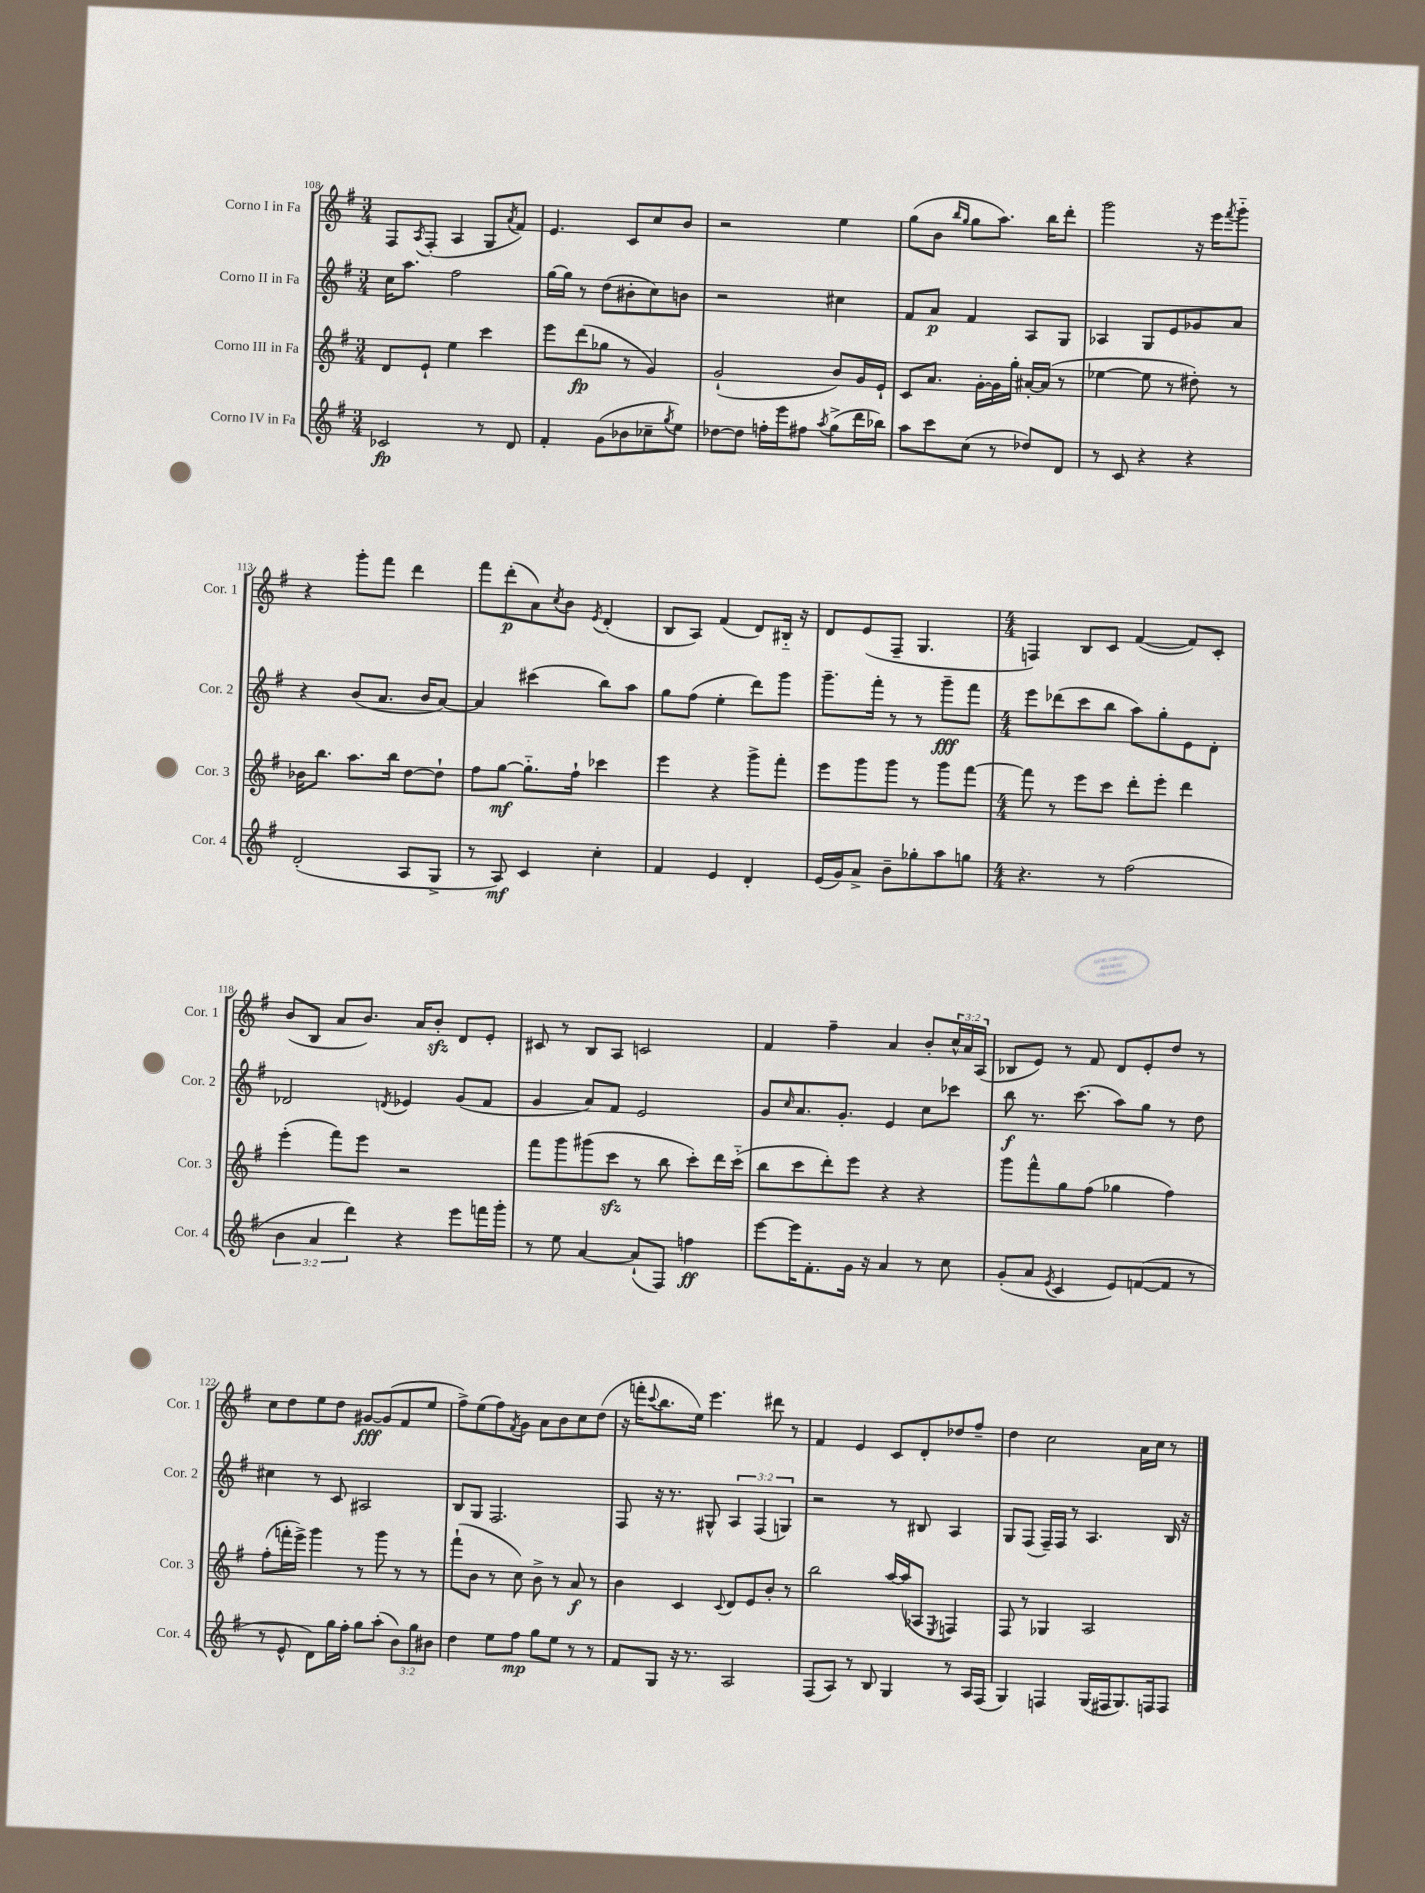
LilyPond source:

<<
\new StaffGroup <<
\new Staff = "s0" \with { instrumentName = "Corno I in Fa" shortInstrumentName = "Cor. 1" } {
    \clef treble \key g \major \numericTimeSignature \time 3/4 \override Staff.TupletNumber.text = #tuplet-number::calc-fraction-text
    fis8 \acciaccatura { a8 } fis8-.( a4 g8 \acciaccatura { a'8 } fis'8) |
    e'4. c'8 c''8 b'8 |
    r2 e''4 |
    g''8( b'8 \grace { b''16 g''16 } g''8 a''8.) b''16 d'''8-. |
    g'''2 r16 e'''16 \acciaccatura { fis'''8 } g'''8-_ |
    r4 g'''8-. fis'''8 d'''4 |
    fis'''8 d'''8-.\p( a'8) \acciaccatura { c''8 } b'8 \acciaccatura { e'8 } d'4-.( |
    b8 a8) fis'4( d'8) bis16-_ r16 |
    d'8 e'8( fis8-- g4. |
    \numericTimeSignature \time 4/4 f4) b8 c'8 fis'4~( fis'8) c'8-. |
    b'8( b8 a'8 b'8.) a'16 b'8-.\sfz d'8 e'8-. |
    cis'8 r8 b8 a8 c'2 |
    fis'4 fis''4-- a'4 b'8-. \tuplet 3/2 { c''16-^ a'16 a16( } |
    bes8 e'8) r8 fis'8 d'8 e'8-. d''8 r8 |
    c''8 d''8 e''8 d''8 gis'8~\fff gis'8( fis'8 e''8 |
    fis''8->) e''8( fis''8) \acciaccatura { fis'8 } g'8 a'8 b'8 c''8 d''8( |
    r16 f'''16-. \appoggiatura { c'''8 } b''8. e''16) e'''4. dis'''8 r8 |
    fis'4 e'4 c'8 d'8-. des''8 fis''8-- |
    d''4 c''2 a'16 c''16 r8 \bar "|." |
}
\new Staff = "s1" \with { instrumentName = "Corno II in Fa" shortInstrumentName = "Cor. 2" } {
    \clef treble \key g \major \numericTimeSignature \time 3/4 \override Staff.TupletNumber.text = #tuplet-number::calc-fraction-text
    c''16 a''8. fis''2 |
    g''16~ g''16 r8 d''8( bis'8-. c''8) b'8 |
    r2 cis''4 |
    fis'8 a'8\p fis'4 a8 g8 |
    aes4 g8 e'8 ges'8 a'8 |
    r4 b'8( a'8. b'16 a'8~) |
    a'4 cis'''4( b''8) a''8 |
    g''8 fis''8( e''4-. d'''8) g'''8 |
    g'''8.-- fis'''16-. r8 r8 g'''8--\fff fis'''8 |
    \numericTimeSignature \time 4/4 e'''8 des'''8( c'''8 b''8 a''8) g''8-. e'8 d'8-. |
    des'2 \acciaccatura { d'8 } ees'4 g'8( fis'8 |
    g'4 a'8) fis'8 e'2 |
    g'8 \grace { c''16 } a'8. g'8.-. e'4 c''8 ces'''8 |
    b''8\f r8. c'''8.( a''8) g''8 r8 d''8 |
    cis''4 r8 c'8 ais2 |
    b8 g8 fis2. |
    fis8 r16 r8. gis8-^ \tuplet 3/2 { a4 fis4( g4) } |
    r2 r8 bis8 a4 |
    g8 fis8( fis16--) fis16 r8 a4. b16 r16 \bar "|." |
}
\new Staff = "s2" \with { instrumentName = "Corno III in Fa" shortInstrumentName = "Cor. 3" } {
    \clef treble \key g \major \numericTimeSignature \time 3/4
    d'8 e'8-! e''4 c'''4 |
    e'''8 d'''8\fp( ges''8 r8 g'4) |
    g'2-!( b'8) g'16 e'16-! |
    c'8 a'8. g'16~-. g'16 g''16-. ais'16~-. ais'16( r8 |
    ees''4~ ees''8 r8 dis''8-.) r8 |
    bes'16 b''8. a''8. b''16 d''8~ d''8-! |
    fis''8 g''8~\mf g''8.-_ fis''16-! ces'''4 |
    e'''4 r4 g'''8-> fis'''8-. |
    e'''8 g'''8 g'''8 r8 g'''8 fis'''8~ |
    \numericTimeSignature \time 4/4 fis'''8 r8 e'''8 c'''8 d'''8-. e'''8-. d'''4 |
    e'''4-.( fis'''8) e'''8 r2 |
    fis'''8 g'''8 gis'''8( c'''8\sfz r8 b''8 c'''8-.) d'''16 c'''16-_( |
    b''8 c'''8 d'''8-.) e'''8 r4 r4 |
    g'''8 fis'''8-^ g''8 fis''8( ges''4 fis''4) |
    fis''8-.( f'''16-. e'''16->) g'''4 r8 g'''8 r8 r8 |
    fis'''8-!( b'8 r8 c''8) b'8-> r8 a'8\f r8 |
    b'4 c'4 \appoggiatura { c'8 } d'8 e'8 b'8-. r8 |
    b''2 a''16~ a''16( aes8 \acciaccatura { e8 } f4) |
    fis8 r8 ges4 a2 \bar "|." |
}
\new Staff = "s3" \with { instrumentName = "Corno IV in Fa" shortInstrumentName = "Cor. 4" } {
    \clef treble \key g \major \numericTimeSignature \time 3/4 \override Staff.TupletNumber.text = #tuplet-number::calc-fraction-text
    ces'2\fp r8 d'8 |
    fis'4-. g'8( bes'8 ces''8-- \acciaccatura { g''8 } e''8) |
    des''8~ des''8 f''16-. e'''16 fis''8 \acciaccatura { a''8 } g''8->( d'''16 bes''16) |
    a''8 c'''8 c''8( r8 des''8) d'8 |
    r8 c'8 r4 r4 |
    d'2-.( a8 g8-> |
    r8 a8\mf) c'4 c''4-. |
    fis'4 e'4 d'4-. |
    e'16( g'16) a'8-> b'8-- ges''8-. a''8 g''8 |
    \numericTimeSignature \time 4/4 r4. r8 fis''2( |
    \tuplet 3/2 { b'4 a'4 d'''4) } r4 e'''8 f'''16 g'''16-. |
    r8 e''8 a'4~ a'8-!( fis8) f''4\ff |
    e'''8~ e'''16 fis'8.-. g'16 r16 a'4 r8 c''8 |
    g'8-.( a'8 \acciaccatura { e'8 } c'4 e'8) f'8~( f'8 r8 |
    r8 e'8-^ d'8) g''16 fis''16-. g''8 a''8-.( \tuplet 3/2 { b'8) g''8 bis'8 } |
    d''4 e''8 fis''8\mp g''8 e''8 r8 r8 |
    fis'8 g8 r16 r8. a2 |
    fis8( a8) r8 b8 g4 r8 a16 fis16( |
    g4) f4 g16( fis16 g8.) f16 f8 \bar "|." |
}
>>
>>
\layout { \context { \Score currentBarNumber = #108 } }
